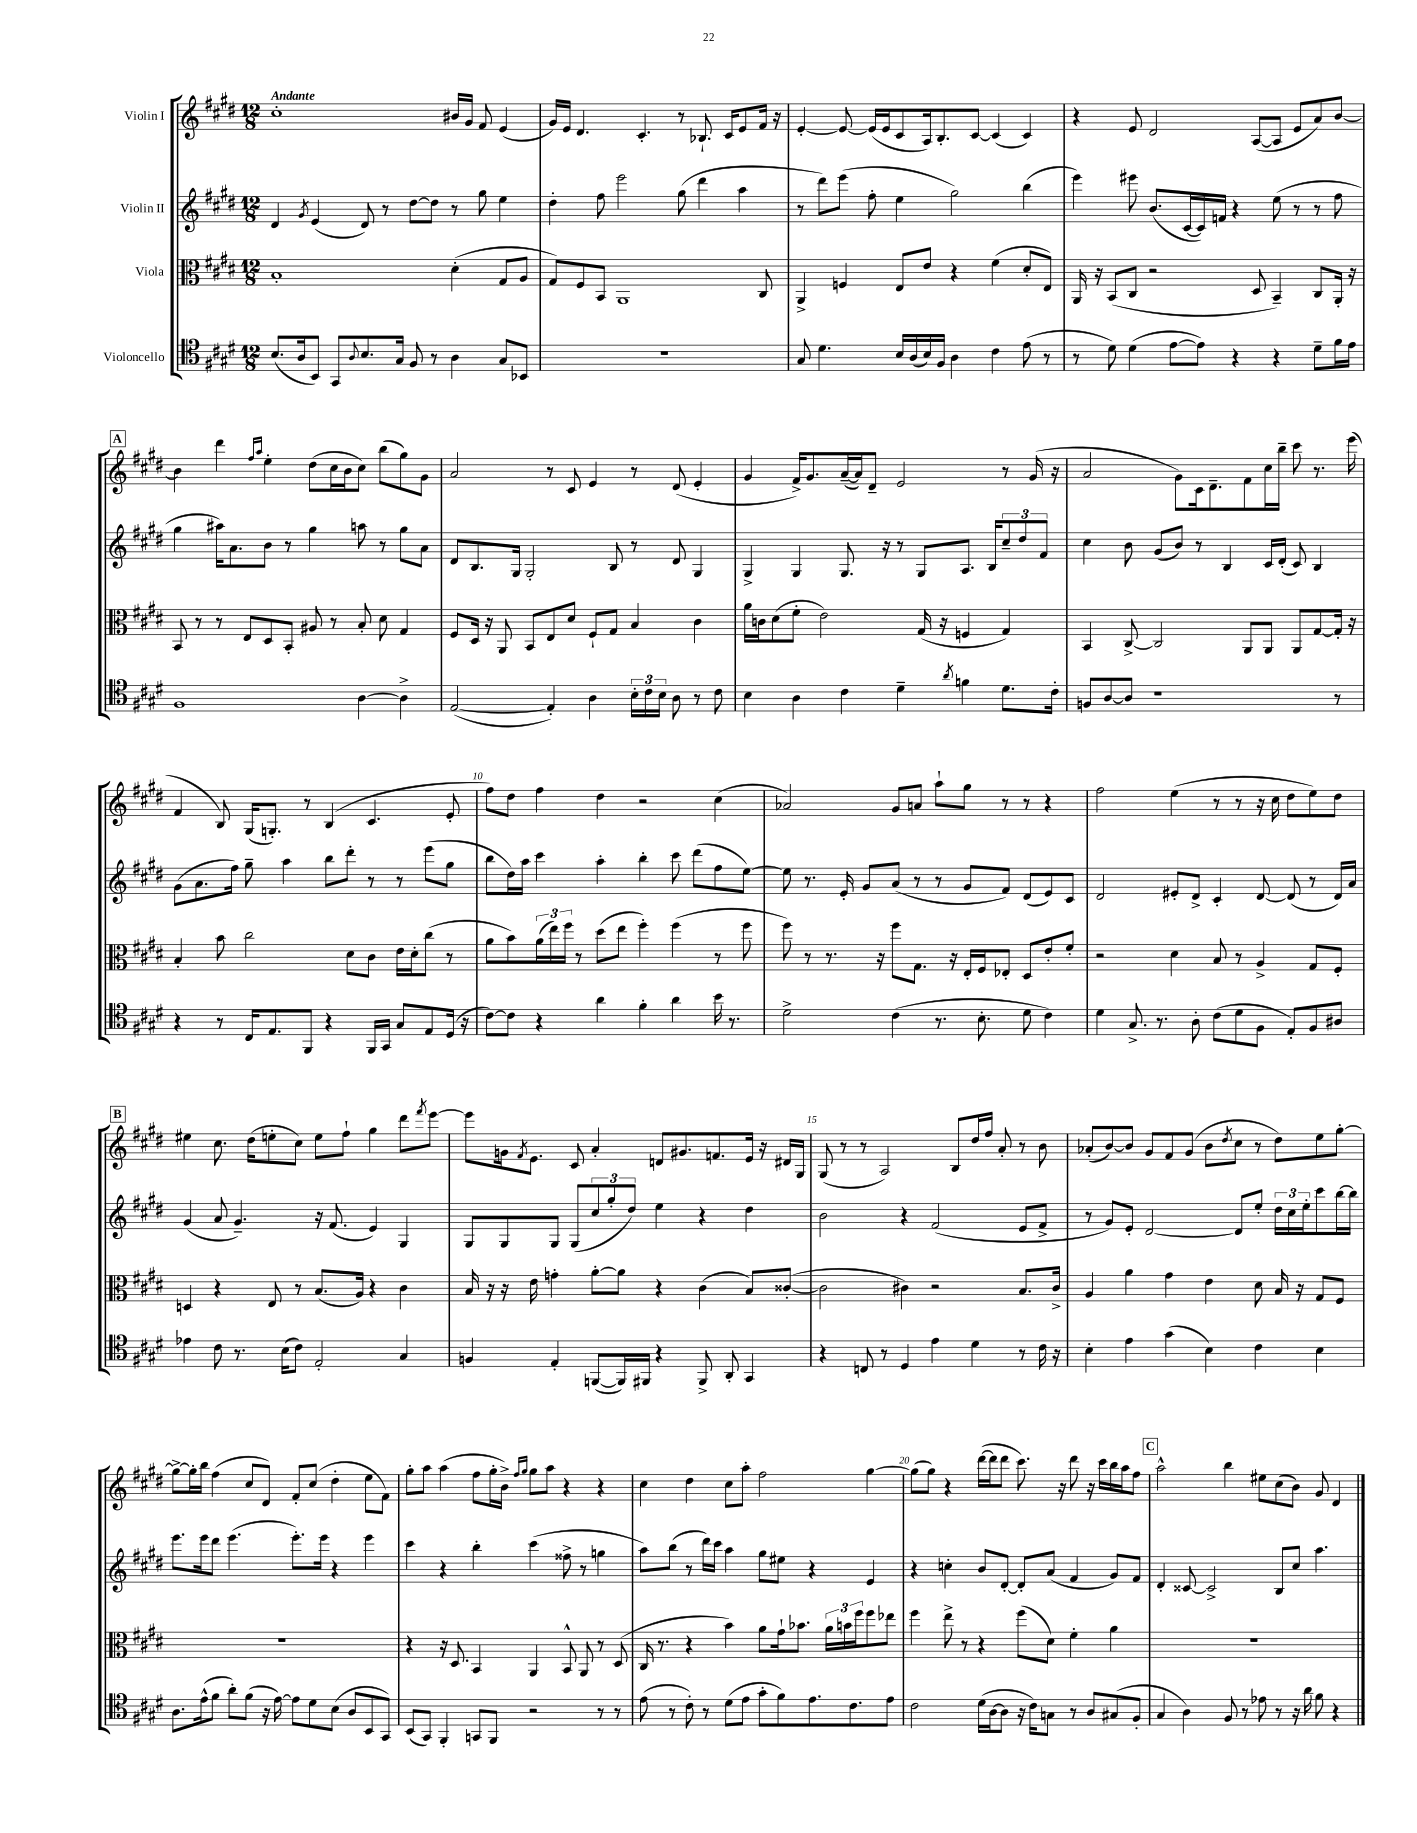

**kern	**kern	**kern	**kern
*part4	*part3	*part2	*part1
*staff4	*staff3	*staff2	*staff1
*I"Violoncello	*I"Viola	*I"Violin II	*I"Violin I
*clefC4	*clefC3	*clefG2	*clefG2
*k[f#c#g#d#]	*k[f#c#g#d#]	*k[f#c#g#d#]	*k[f#c#g#d#]
*M12/8	*M12/8	*M12/8	*M12/8
=1	=1	=1	=1
!	!	!	!LO:TX:a:B:t=Andante
(8.B/L	1B'	4d#/	1cc#'
16A/k	.	.	.
.	.	8qg#/	.
8BB/J)	.	(4e/	.
8GG#/L	.	.	.
8qqA/	.	.	.
8.B/	.	8d#/)	.
.	.	8r	.
16G#/Jk	.	.	.
8F#/	.	[8dd#\L	.
8r	.	8dd#\J]	.
4A\	(4d#'\	8r	16b#X/LL
.	.	.	16g#/JJ
.	.	8gg#\	8f#/
8G#/L	8G#/L	4ee\	(4e/
8BB-X/J	8A/J	.	.
=2	=2	=2	=2
1.r	8G#/L)	4dd#'\	16g#/LL)
.	.	.	16e/JJ
.	8F#/	.	4.d#/
.	8BB/J	8ff#\	.
.	1AA	2eee\	.
.	.	.	4.c#'/
.	.	(8gg#\	8r
.	.	4ddd#\	8.B-X`/
.	.	.	16c#/KL
.	.	4aa\	8e/
.	8C#/	.	16f#/Jk
.	.	.	16r
=3	=3	=3	=3
8G#/	4AA^/	8r	[4e'/
4.d#\	.	8ddd#\L)	.
.	4Fn/	(8eee\J	8e/_
.	.	8ff#'\	(16e/LL]
.	.	.	16e/J
16B/LL	8E/L	4ee\	8c#/
(16A/	.	.	.
16B/)	8e/J	.	16A/k)
16F#/JJ	.	.	8.B'/
4A\	4r	2gg#\)	.
.	.	.	[8c#/J
4c#\	(4f#\	.	(4c#/]
(8e\	8d#'/L	(4bb\	4c#/)
8r	8E/J)	.	.
=4	=4	=4	=4
8r	16AA/	4eee\)	4r
.	16r	.	.
8d#\)	(8BB/L	.	.
(4d#\	8C#/J	8eee#X\	8e/
.	2r	(8.b/L	2d#/
[8e\L	.	.	.
.	.	[16c#/L	.
8e\J])	.	16c#/])	.
.	.	16fn/JJ	.
4r	.	4r	.
.	8D#/	.	([8A/L
4r	4BB~/)	(8ee\	8A/J]
.	.	8r	8e/L
8d#~\L	8C#/L	8r	8a/)
16f#\L	16AA'/Jk	8ff#\	[8b/J
16e\JJ	16r	.	.
!!LO:LB:g=z
!!LO:REH:place=s1:t=A
=5	=5	=5	=5
1F#	8BB/	4gg#\	4b\]
.	8r	.	.
.	8r	16aa#X\KL)	4ddd#\
.	.	8.a\	.
.	8E/L	.	.
.	.	.	16qqff#/LL
.	.	.	16qqaa/JJ
.	8D#/	8b\J	4ee'\
.	8BB'/J	8r	.
.	8A#X/	4gg#\	(8dd#\L
.	8r	.	16cc#\L
.	.	.	16b\J
[4A\	8B'/	8aan\	8cc#\J)
.	8d#\	8r	(8bb\L
4A^\]	4G#/	8gg#\L	8gg#\)
.	.	8a\J	8g#\J
=6	=6	=6	=6
([2E/	8F#/L	8d#/L	2a/
.	16D#/Jk	8.B/	.
.	16r	.	.
.	8AA/	.	.
.	.	16G#/Jk	.
.	8BB/L	2G#'/	.
4E'/])	8E/	.	8r
.	8d#/J	.	8c#/
4A\	8F#`/L	.	4e/
.	8G#/J	8B/	.
24B'\LL	4B/	8r	8r
24c#\	.	.	.
24B\JJ	.	.	.
8A\	.	8d#/	(8d#/
8r	4c#\	4G#/	4e'/
8c#\	.	.	.
=7	=7	=7	=7
4B\	16a\LL	4G#^/	4g#/
.	16cn\J	.	.
.	(8d#\	.	.
4A\	8f#'\J	4G#/	16f#^/KL)
.	.	.	8.g#/
.	2e\)	.	.
4c#\	.	8.G#/	([16a~/L
.	.	.	16a/J])
.	.	.	8d#~/J
.	.	16r	.
4d#~\	.	8r	2e/
.	(16G#/	8G#/L	.
.	16r	.	.
8qa/	.	.	.
4fn\	4Fn/	8.A/J	.
.	.	16B/KL	.
8.d#\L	4G#/)	12cc#~/	8r
.	.	12dd#/	.
.	.	.	(16g#/
.	.	12f#/J	.
16c#'\Jk	.	.	16r
=8	=8	=8	=8
8Fn/L	4BB/	4cc#\	2a/
[8A/	.	.	.
8A/J]	[8C#^/	8b\	.
1r	2C#/]	(8g#/L	.
.	.	8b/J)	8g#\L)
.	.	8r	16c#\k
.	.	.	8.d#~\
.	.	4B/	.
.	8AA/L	.	8f#\
.	8AA/J	16c#/LL	16cc#\L
.	.	(16d#'/JJ	16bb~\JJ
.	8AA/L	8c#/)	8ccc#\
.	[8G#/	4B/	8.r
8r	16G#'/Jk]	.	.
.	16r	.	(16eee\
!!LO:LB:g=z
=9	=9	=9	=9
4r	4B'/	(8g#\L	4f#/
.	.	8.a\	.
8r	8b\	.	8B/)
.	.	16ff#\Jk)	.
16C#/KL	2cc#\	8gg#~\	(16G#/KL
8.E/	.	.	8.Gn'/J)
.	.	4aa\	.
8FF#/J	.	.	8r
4r	.	8bb\L	(4B/
.	8d#\L	8ddd#'\J	.
16FF#/LL	8c#\J	8r	4.c#/
16GG#/JJ	.	.	.
8G#/L	16e\LL	8r	.
.	16d#'\J	.	.
8E/	(8cc#\J	(8eee\L	.
(16D#/Jk	8r	8gg#\J	8e'/
16r	.	.	.
=10	=10	=10	=10
[8c#\L)	8a\L	8bb\L	8ff#\L)
8c#\J]	8b\)	16dd#\L)	8dd#\J
.	.	16aa\JJ	.
4r	(24a\L	4ccc#\	4ff#\
.	24ee\)	.	.
.	24ff#\JJ	.	.
.	8r	.	.
4a\	(8dd#\L	4aa'\	4dd#\
.	8ee\J	.	.
4f#'\	4ff#'\)	4bb'\	2r
4a\	(4ff#\	8ccc#\	.
.	.	(8ddd#\L	.
16b\	8r	8ff#\	(4cc#\
8.r	.	.	.
.	8ff#\	[8ee\J)	.
=11	=11	=11	=11
2d#^\	8ff#\)	8ee\]	2a-X/)
.	8r	8.r	.
.	8.r	.	.
.	.	16e'/	.
.	.	8g#/L	.
.	16r	.	.
(4c#\	8ff#\L	(8a/J	8g#/L
.	8.G#\J	8r	8an/J
8.r	.	8r	8aa`\L
.	16r	.	.
.	16E'/LL	8g#/L	8gg#\J
8.B'\	16F#/J	.	.
.	8E-X'/J	8f#/J)	8r
8d#\	8D#/L	(8d#/L	8r
4c#\)	8e'/	8e/)	4r
.	8f#'/J	8c#/J	.
=12	=12	=12	=12
4d#\	2r	2d#/	2ff#\
8.G#^/	.	.	.
8.r	.	.	.
.	4d#\	8e#X'/L	(4ee\
8A'\	.	8d#^/J	.
(8c#\L	8B/	4c#'/	8r
8d#\	8r	.	8r
8F#\J	4A^/	[8d#/	16r
.	.	.	16cc#\
8E'/L)	.	(8d#/]	8dd#\L
8F#/	8G#/L	8r	8ee\)
8A#X/J	8F#'/J	16d#/LL)	8dd#\J
.	.	16a/JJ	.
!!LO:LB:g=z
!!LO:REH:place=s1:t=B
=13	=13	=13	=13
4e-X\	4Dn/	(4g#/	4ee#X\
8c#\	4r	8a/	8.cc#\
8.r	.	4.g#~/)	.
.	.	.	(16dd#\KL
.	8E/	.	8een'\
(16B\KL	.	.	.
8c#\J)	8r	.	8cc#\J)
2E'/	(8.B/L	16r	8ee\L
.	.	(8.f#/	.
.	.	.	8ff#`\J
.	16A/Jk)	.	.
.	4r	4e/)	4gg#\
4G#/	4c#\	4G#/	8ddd#\L
.	.	.	8qfff#/
.	.	.	[8eee\J
=14	=14	=14	=14
4Fn/	16B/	8G#/L	8eee\L]
.	16r	.	.
.	16r	8G#/	16gn\k
.	.	.	8qf#/
.	16e\	.	8.e\J
4E'/	4gn'\	8G#/J	.
.	.	(8G#/L	8c#/
([8FFn/L	[8a'\L	12cc#/	4a'/
.	.	12gg#'/	.
16FF/L])	8a\J]	.	.
.	.	12dd#/J)	.
16FF#X/JJ	.	.	.
4r	4r	4ee\	8dn/L
.	.	.	8.g#X/
8FF#^/	(4c#\	4r	.
.	.	.	8.fn/
8AA'/	.	.	.
4GG#/	8B/L)	4dd#\	16e/Jk
.	.	.	16r
.	([8c##X'/J	.	16d#X/LL
.	.	.	16G#/JJ
=15	=15	=15	=15
4r	2c##\]	2b\	(8G#/
.	.	.	8r
8Cn/	.	.	8r
8r	.	.	2A/)
4D#/	4c#X\)	4r	.
4e\	2r	(2f#/	.
.	.	.	8B/L
4d#\	.	.	16dd#/L
.	.	.	16ff#/JJ
.	.	.	8a'/
8r	8.B/L	8e/L	8r
16c#\	.	8f#^/J	8b\
16r	16c#^/Jk	.	.
=16	=16	=16	=16
4B'\	4A/	8r	(8a-X'/L
.	.	8g#/L)	[8b/)
4e\	4a\	8e'/J	8b/J]
.	.	[2d#/	8g#/L
(4g#\	4g#\	.	8f#/
.	.	.	(8g#/J
4B\)	4e\	.	8b\L
.	.	.	8qdd#/
.	.	8d#/L]	8cc#\J
4c#\	8d#\	8ee'/J	8r
.	16B/	24dd#\LL	8dd#\L)
.	.	24cc#\	.
.	16r	.	.
.	.	24ee'\J	.
4B\	8G#/L	8ccc#\	8ee\
.	8F#/J	[16bb\L	[8gg#'\J
.	.	16bb\JJ]	.
!!LO:LB:g=z
=17	=17	=17	=17
8.A\L	1.r	8.eee\L	8gg#^\L_
.	.	.	16gg#'\L]
(16e^^\k	.	16eee\k	16bb\JJ
8f#\J	.	8ddd#\J	(4ff#\
8a'\L)	.	(4.eee\	.
(8f#\J	.	.	8cc#/L
16r	.	.	8d#/J)
[16e\)	.	.	.
8e\L]	.	8.eee'\L)	8f#'/L
8d#\	.	.	(8cc#/J
.	.	16eee\Jk	.
(8B\J	.	4r	4dd#'\
8A/L	.	.	.
8BB/	.	4eee\	8ee\L
8GG#/J)	.	.	8f#\J)
=18	=18	=18	=18
(8BB/L	4r	4ccc#\	8gg#'\L
8GG#/J)	.	.	8aa\J
4FF#'/	16r	4r	(4aa\
.	8.D#/	.	.
8GGn/L	4BB/	4bb'\	8ff#\L
8FF#/J	.	.	16gg#'\L
.	.	.	16b^\JJ)
.	.	.	16qqff#/LL
.	.	.	16qqgg#/JJ
2r	4AA/	(4ccc#\	8gg#\L
.	.	.	8aa\J
.	8BB^^/	8ff##X^\	4r
.	8AA/	8r	.
8r	8r	4ggn\	4r
8r	(8D#/	.	.
=19	=19	=19	=19
(8e\	16C#/	8aa\L)	4cc#\
.	8.r	.	.
8r	.	(8bb\J	.
8c#'\)	4r	8r	4dd#\
8r	.	16ddd#\LL)	.
.	.	16ccc#\JJ	.
(8d#\L	4b\)	4aa\	8cc#\L
8e\J	.	.	8aa'\J
8g#'\L	8a\L	8gg#\L	2ff#\
8f#\)	16g#`\k	8ee#X\J	.
.	8.b-X\J	.	.
8.e\	.	4r	.
.	24a\LL	.	.
.	24bn\	.	.
8.c#\	.	.	.
.	24ff#\J	.	.
.	8ff#\	4e/	[4gg#\
8e\J	8ee-X\J	.	.
=20	=20	=20	=20
2c#\	4ff#\	4r	(8gg#\L]
.	.	.	8gg#\J)
.	8ee^\	4ccn'\	4r
.	8r	.	.
(16d#\LL	4r	8b/L	([16ddd#\LL
[16A\J	.	.	16ddd#\J]
8A\J]	.	[8d#'/J	8ddd#\J
16r	(8ff#\L	8d#'/L]	8.ccc#\)
16c#\KL)	.	.	.
8Gn\J	8d#\J)	(8a/J	.
.	.	.	16r
8r	4f#'\	4f#/	8ddd#\
8A/L	.	.	16r
.	.	.	16ccc#\LL
(8G#X/	4a\	8g#/L)	16bb\
.	.	.	16aa\J
8F#'/J	.	8f#/J	8ff#\J
!!LO:REH:place=s1:t=C
=21	=21	=21	=21
4G#/	1.r	4d#'/	2aa^^\
4A\)	.	[8c##X/	.
.	.	2c##^/]	.
8F#/	.	.	4bb\
8r	.	.	.
8e-X\	.	.	8ee#X\L
8r	.	8B/L	(8cc#\
16r	.	8cc#/J	8b\J)
16a\	.	.	.
8f#\	.	4.aa\	8g#/
4r	.	.	4d#/
==	==	==	==
*-	*-	*-	*-
